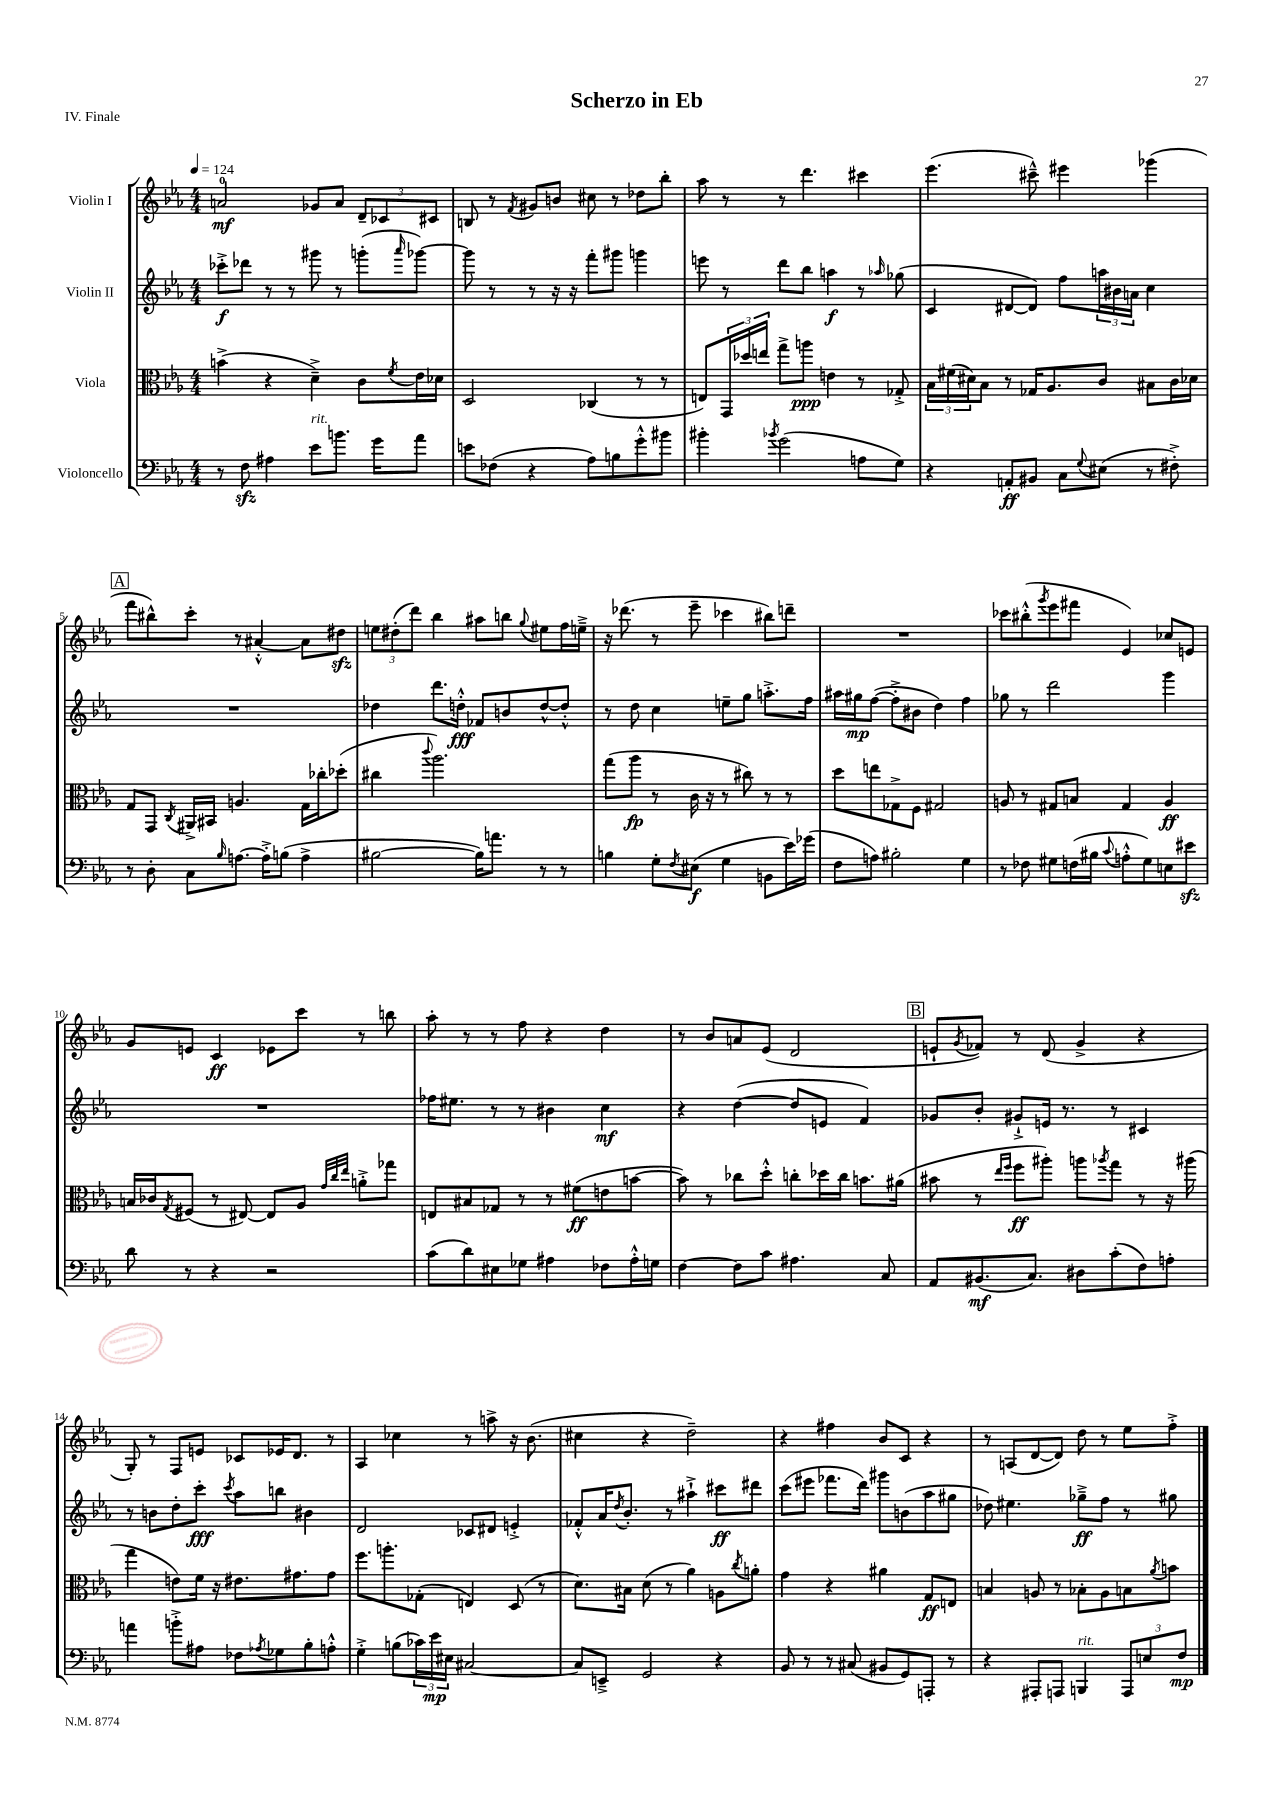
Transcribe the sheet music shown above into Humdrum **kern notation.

**kern	**dynam	**kern	**dynam	**kern	**dynam	**kern	**dynam
*part4	*part4	*part3	*part3	*part2	*part2	*part1	*part1
*staff4	*staff4	*staff3	*staff3	*staff2	*staff2	*staff1	*staff1
*I"Violoncello	*	*I"Viola	*	*I"Violin II	*	*I"Violin I	*
*clefF4	*	*clefC3	*	*clefG2	*	*clefG2	*
*k[b-e-a-]	*	*k[b-e-a-]	*	*k[b-e-a-]	*	*k[b-e-a-]	*
*M4/4	*	*M4/4	*	*M4/4	*	*M4/4	*
*MM124	*	*MM124	*	*MM124	*	*MM124	*
=1	=1	=1	=1	=1	=1	=1	=1
8r	.	(4bn^\	.	8ccc-X'^\L	f	2an/	mf
8Fzz\	.	.	.	8ddd-X\J	.	.	.
4A#X\	.	4r	.	8r	.	.	.
.	.	.	.	8r	.	.	.
!LO:TX:a:i:t=rit.	!	!	!	!	!	!	!
8e-\L	.	4d~^\)	.	8ggg#X\	.	8g-X/L	.
8.bn\J	.	.	.	8r	.	8a/J	.
.	.	8c\L	.	(8gggn'\L	.	12d~/L	.
16g\KL	.	.	.	.	.	.	.
.	.	.	.	.	.	12c-X/	.
.	.	8qf/	.	16qqaaa-/	.	.	.
8a-\J	.	16e-\L	.	[8ggg-X\J)	.	.	.
.	.	.	.	.	.	12c#X/J	.
.	.	16d-X\JJ	.	.	.	.	.
=2	=2	=2	=2	=2	=2	=2	=2
8en\L	.	2D/	.	8ggg-\]	.	8Bn/	.
(8F-X\J	.	.	.	8r	.	8r	.
.	.	.	.	.	.	8qf/	.
4r	.	.	.	8r	.	8g#X/L	.
.	.	.	.	16r	.	8bn/J	.
.	.	.	.	16r	.	.	.
8A-\L)	.	(4C-X/	.	8fff'\L	.	8cc#X\	.
8Bn\	.	.	.	8ggg#X\J	.	8r	.
8g'^^\	.	8r	.	4gggn\	.	8dd-X\L	.
8b#X\J	.	8r	.	.	.	8bb-'\J	.
=3	=3	=3	=3	=3	=3	=3	=3
4b#X'\	.	8En/L)	.	8eeen\	.	8aa-\	.
.	.	24GG/L	.	8r	.	8r	.
.	.	24dd-X/	.	.	.	.	.
.	.	24een/JJ	.	.	.	.	.
8qb-X/	.	.	.	.	.	.	.
(2g\	.	8gg^\L	.	8ddd\L	.	8r	.
.	.	8aan\J	ppp	8bb-\J	.	4.ddd\	.
.	.	4en\	.	4aan\	f	.	.
8An\L	.	8r	.	8r	.	4ccc#X\	.
.	.	.	.	16qqaa-X/	.	.	.
8G\J)	.	8G-X'^/	.	(8gg-X\	.	.	.
=4	=4	=4	=4	=4	=4	=4	=4
4r	.	24B-\LL	.	4c/	.	(4.eee-\	.
.	.	(24f#X\	.	.	.	.	.
.	.	24d#X\J)	.	.	.	.	.
.	.	8B-\J	.	.	.	.	.
8AAn'/L	ff	8r	.	[8d#X/L	.	.	.
8BB#X/J	.	16G-X/KL	.	8d#/J])	.	8ccc#X~^^\)	.
.	.	8.A-/	.	.	.	.	.
8C\L	.	.	.	8ff\L	.	4eee#X\	.
8qqG/	.	.	.	.	.	.	.
(8E#X\J	.	8c/J	.	24aan\L	.	.	.
.	.	.	.	24b#X\	.	.	.
.	.	.	.	24an\JJ	.	.	.
8r	.	8B#X\L	.	4cc\	.	(4ggg-X\	.
8F#X'^\)	.	16c\L	.	.	.	.	.
.	.	16d-X\JJ	.	.	.	.	.
!!LO:LB:g=z
!!LO:REH:place=s1:t=A
=5	=5	=5	=5	=5	=5	=5	=5
8r	.	8G/L	.	1r	.	8fff\L	.
8D'\	.	8GG/J	.	.	.	8bb#X^^\)	.
.	.	8qC/	.	.	.	.	.
8C\L	.	16AA#X^/LL	.	.	.	8ccc'\J	.
.	.	16BB#X/JJ	.	.	.	.	.
16qqB-/	.	.	.	.	.	.	.
[8.An\J	.	4.An/	.	.	.	8r	.
.	.	.	.	.	.	[4a#X'^^/	.
16A'^\KL]	.	.	.	.	.	.	.
(8Bn\J	.	.	.	.	.	.	.
4A^\	.	16G\LL	.	.	.	8a#\L]	.
.	.	16cc-X'\J	.	.	.	.	.
.	.	(8dd-X'\J	.	.	.	8dd#Xzz\J	.
=6	=6	=6	=6	=6	=6	=6	=6
[2B#X\	.	4cc#X\	.	4dd-X\	.	12een\L	.
.	.	.	.	.	.	(12dd#X'\	.
.	.	.	.	.	.	12ddd\J)	.
.	.	8qqccc/	.	.	.	.	.
.	.	2.aa-\)	.	8.ddd\L	.	4bb-\	.
.	.	.	.	16ddn'^^\Jk	fff	.	.
16B#\KL])	.	.	.	8f-X/L	.	8aa#X\L	.
8.an\J	.	.	.	.	.	.	.
.	.	.	.	8bn/	.	8bbn\J	.
.	.	.	.	.	.	8qqgg/	.
8r	.	.	.	[8dd^^/	.	8ee#X\L	.
8r	.	.	.	8dd'^^/J]	.	16ff\L	.
.	.	.	.	.	.	16een~^\JJ	.
=7	=7	=7	=7	=7	=7	=7	=7
4Bn\	.	(8gg\L	.	8r	.	16r	.
.	.	.	.	.	.	(8.ddd-X\	.
.	.	8aa-\J	fp	8dd\	.	.	.
8G'\L	.	8r	.	4cc\	.	8r	.
8qF/	.	.	.	.	.	.	.
(8E#X\J	f	16c\	.	.	.	8eee-~\	.
.	.	16r	.	.	.	.	.
4G\	.	8r	.	8een~\L	.	4ccc-X\	.
.	.	8cc#X\)	.	8gg\J	.	.	.
8BBn\L	.	8r	.	8.aan'^\L	.	8bb#X\L)	.
16e-\L)	.	8r	.	.	.	8dddn~\J	.
(16g-X\JJ	.	.	.	16ff\Jk	.	.	.
=8	=8	=8	=8	=8	=8	=8	=8
8F\L	.	8dd\L	.	16aa#X\LL	.	1r	.
.	.	.	.	16gg#X\J	mp	.	.
8An\J)	.	8een\	.	([8ff\J	.	.	.
2B#X'\	.	8G-X^\	.	8ff'^\L]	.	.	.
.	.	8F\J	.	8b#X\J	.	.	.
.	.	2G#X/	.	4dd\)	.	.	.
4G\	.	.	.	4ff\	.	.	.
=9	=9	=9	=9	=9	=9	=9	=9
8r	.	8An/	.	8gg-X\	.	8ccc-X\L	.
8F-X\	.	8r	.	8r	.	(8bb#X'^^\	.
.	.	.	.	.	.	8qggg/	.
8G#X\L	.	8G#X/L	.	2ddd\	.	8eee-\	.
(16Fn\L	.	8Bn/J	.	.	.	8fff#X\J	.
16B#X\JJ	.	.	.	.	.	.	.
8qqc/	.	.	.	.	.	.	.
8An'^^\L	.	4G#/	.	.	.	4e-/)	.
8G#\)	.	.	.	.	.	.	.
8En\	.	4A/	ff	4ggg\	.	8cc-X/L	.
8e#Xzz\J	.	.	.	.	.	8en/J	.
!!LO:LB:g=z
=10	=10	=10	=10	=10	=10	=10	=10
8d\	.	16Bn/LL	.	1r	.	8g/L	.
.	.	16c-X/J	.	.	.	.	.
.	.	8qG/	.	.	.	.	.
8r	.	(8F#X/J	.	.	.	8en/J	.
4r	.	8r	.	.	.	4c/	ff
.	.	[8E#X/)	.	.	.	.	.
2r	.	8E#/L]	.	.	.	8e-X\L	.
.	.	8A-/J	.	.	.	8ccc\J	.
.	.	32qqg/LLL	.	.	.	.	.
.	.	32qqcc/	.	.	.	.	.
.	.	32qqee-/JJJ	.	.	.	.	.
.	.	8an'^\L	.	.	.	8r	.
.	.	8gg-X\J	.	.	.	8bbn\	.
=11	=11	=11	=11	=11	=11	=11	=11
(8c\L	.	8En/L	.	16ff-X\KL	.	8aa-'\	.
.	.	.	.	8.ee#X\J	.	.	.
8d\)	.	8B#X/	.	.	.	8r	.
8E#X\	.	8G-X/J	.	8r	.	8r	.
8G-X\J	.	8r	.	8r	.	8ff\	.
4A#X\	.	8r	.	4b#X\	.	4r	.
.	.	(8f#X\L	ff	.	.	.	.
8F-X\L	.	8en\	.	4cc\	mf	4dd\	.
16A#'^^\L	.	[8bn\J	.	.	.	.	.
16Gn\JJ	.	.	.	.	.	.	.
=12	=12	=12	=12	=12	=12	=12	=12
[4F\	.	8b\])	.	4r	.	8r	.
.	.	8r	.	.	.	8b-/L	.
8F\L]	.	8cc-X\L	.	([4dd\	.	8an/	.
8c\J	.	8dd'^^\J	.	.	.	(8e-/J	.
4.A#X\	.	8ccn'\L	.	8dd/L]	.	2d/	.
.	.	16dd-X\L	.	8en/J	.	.	.
.	.	16cc\JJ	.	.	.	.	.
.	.	8.bn\L	.	4f/)	.	.	.
8C/	.	.	.	.	.	.	.
.	.	(16a#X\Jk	.	.	.	.	.
!!LO:REH:place=s1:t=B
=13	=13	=13	=13	=13	=13	=13	=13
8AA-/L	.	8b#X\	.	8g-X/L	.	8en`/L	.
.	.	.	.	.	.	8qg/	.
(8.BB#X/	mf	8r	.	8b-'/J	.	8f-X/J)	.
.	.	16qqee-/LL	.	.	.	.	.
.	.	16qqff/JJ	.	.	.	.	.
.	.	8ff\L	ff	8g#X`^/L	.	8r	.
8.C/J)	.	.	.	.	.	.	.
.	.	8aa#X'\J)	.	16en/Jk	.	(8d/	.
.	.	.	.	8.r	.	.	.
8D#X\L	.	8aan\L	.	.	.	4g^/	.
.	.	8qaa-X/	.	.	.	.	.
(8c'\	.	8gg\J	.	8r	.	.	.
8F\)	.	8r	.	4c#X/	.	4r	.
8An'\J	.	16r	.	.	.	.	.
.	.	(16aa#X\	.	.	.	.	.
!!LO:LB:g=z
=14	=14	=14	=14	=14	=14	=14	=14
4an\	.	4gg\	.	8r	.	8G'/)	.
.	.	.	.	8bn\L	.	8r	.
8bn'^\L	.	8en\L)	.	8dd'\	.	8F/L	.
8A#X\J	.	16f\Jk	.	8ccc'\J	fff	8en/J	.
.	.	16r	.	.	.	.	.
.	.	.	.	8qccc/	.	.	.
8F-X\L	.	8.e#X\L	.	8aa-\L	.	8c-X/L	.
8qA-X/	.	.	.	.	.	.	.
8G-X\	.	.	.	8bbn\J	.	16e-X/K	.
.	.	8.g#X\	.	.	.	8.d/J	.
8B-'\	.	.	.	4b#X\	.	.	.
8An'^^\J	.	8g#\J	.	.	.	8r	.
=15	=15	=15	=15	=15	=15	=15	=15
4G'^\	.	8.ff\L	.	2d/	.	4A-/	.
.	.	8.aan'\	.	.	.	.	.
(8Bn\L	.	.	.	.	.	4cc-X\	.
24c-X\L)	.	(8G-X'\J	.	.	.	.	.
24e-\	mp	.	.	.	.	.	.
24E#X\JJ	.	.	.	.	.	.	.
[2C#X/	.	4En/)	.	8c-X/L	.	8r	.
.	.	.	.	8d#X/J	.	8aan^\	.
.	.	(8D/	.	4en'^/	.	16r	.
.	.	.	.	.	.	(8.b-\	.
.	.	8r	.	.	.	.	.
=16	=16	=16	=16	=16	=16	=16	=16
8C#/L]	.	8.d\L)	.	8f-X'^^/L	.	4cc#X\	.
8EEn~^/J	.	.	.	16a-/K	.	.	.
.	.	.	.	8qdd/	.	.	.
.	.	16B#X\Jk	.	8.b-'/J	.	.	.
2GG/	.	(8d\	.	.	.	4r	.
.	.	8r	.	8r	.	.	.
.	.	4a-\)	.	4aa#X`^\	.	2dd~\)	.
4r	.	8An\L	.	8ccc#X\L	ff	.	.
.	.	8qcc/	.	.	.	.	.
.	.	8an'\J	.	8ddd#X\J	.	.	.
=17	=17	=17	=17	=17	=17	=17	=17
8BB-/	.	4g\	.	(8ccc\L	.	4r	.
8r	.	.	.	8eee#X\J	.	.	.
8r	.	4r	.	8.fff-X\L	.	4ff#X\	.
(8C#X/	.	.	.	.	.	.	.
.	.	.	.	16ddd\Jk)	.	.	.
8BB#X/L	.	4a#X\	.	8ggg#X\L	.	8b-/L	.
8GG/)	.	.	.	(8bn\	.	8c/J	.
8AAAn'/J	.	8G/L	ff	8aa-\	.	4r	.
8r	.	8En/J	.	8gg#X\J	.	.	.
=18	=18	=18	=18	=18	=18	=18	=18
4r	.	4Bn/	.	8dd-X\)	.	8r	.
.	.	.	.	4.ee#X\	.	(8An/L	.
8AAA#X'/L	.	8An/	.	.	.	[8d/	.
8AAAn/J	.	8r	.	.	.	8d/J])	.
!LO:TX:a:i:t=rit.	!	!	!	!	!	!	!
4BBBn/	.	8B-X'\L	.	8gg-X~^\L	ff	8dd\	.
.	.	8A\	.	8ff\J	.	8r	.
12AAA/L	.	8Bn\	.	8r	.	8ee-\L	.
12En/	.	.	.	.	.	.	.
.	.	8qa-/	.	.	.	.	.
.	.	8bn\J	.	8gg#X\	.	8ff'^\J	.
12F/J	mp	.	.	.	.	.	.
==	==	==	==	==	==	==	==
*-	*-	*-	*-	*-	*-	*-	*-
